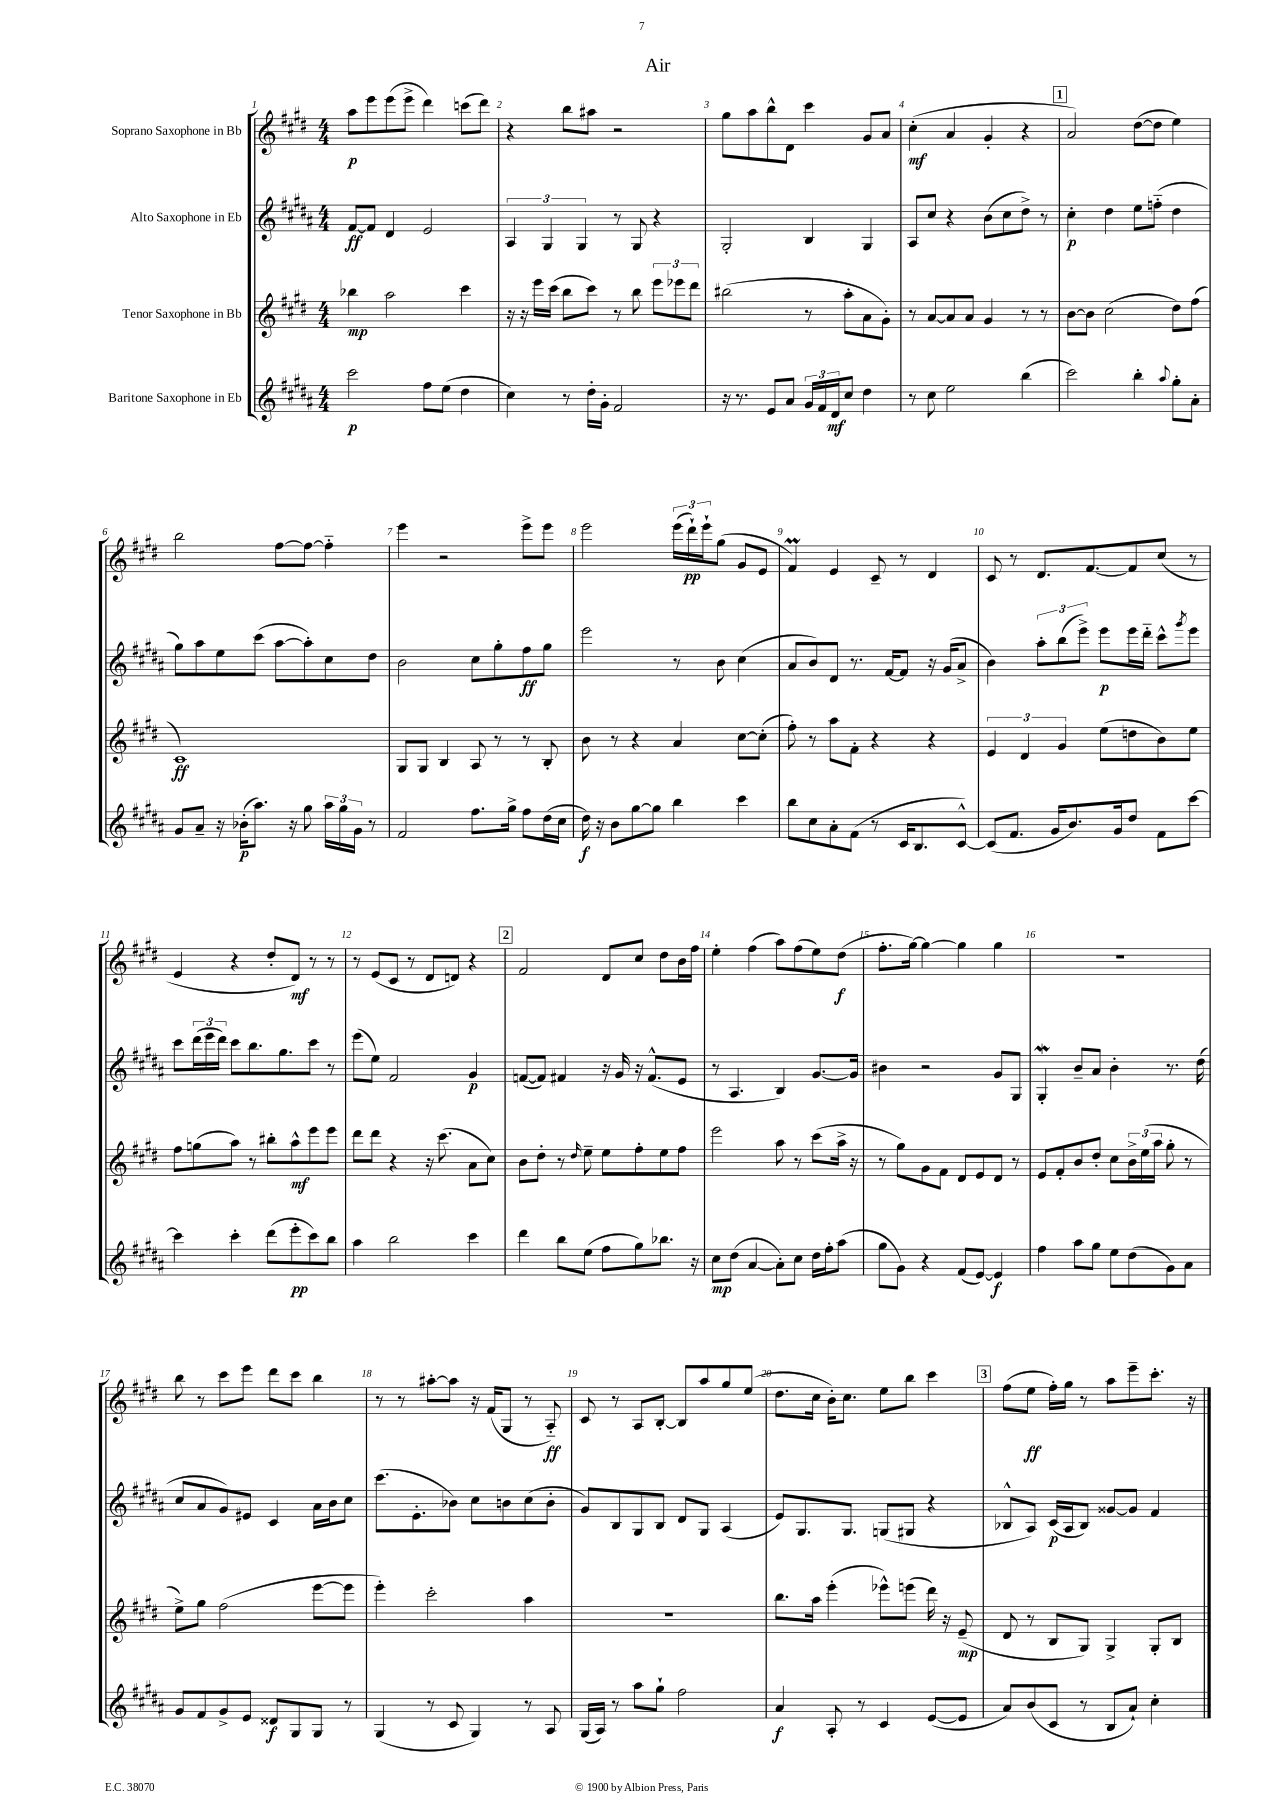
\header { title = "Air" }
<<
\new StaffGroup <<
\new Staff = "s0" \with { instrumentName = "Soprano Saxophone in Bb" } {
    \clef treble \key e \major \numericTimeSignature \time 4/4
    a''8\p e'''8 e'''8( e'''8-> dis'''4) c'''8( dis'''8) |
    r4 b''8 ais''8 r2 |
    gis''8 a''8 b''8-^ dis'8 cis'''4 gis'8 a'8 |
    cis''4-.\mf( a'4 gis'4-. r4 |
    \mark \markup { \box "1" } a'2) dis''8~( dis''8 e''4) |
    b''2 fis''8~ fis''8~ fis''4-_ |
    e'''4 r2 e'''8-> e'''8 |
    e'''2 \tuplet 3/2 { e'''16( dis'''16-!\pp) e'''16-! } gis''8( gis'8 e'8 |
    fis'4\prall) e'4 cis'8-- r8 dis'4 |
    cis'8 r8 dis'8. fis'8.~ fis'8 cis''8( r8 |
    e'4 r4 dis''8-. dis'8\mf) r8 r8 |
    r8 e'8( cis'8 r8 dis'8 d'8) r4 |
    \mark \markup { \box "2" } fis'2 dis'8 cis''8 dis''8 b'16 fis''16 |
    e''4-. fis''4( a''8) fis''8( e''8) dis''8\f( |
    fis''8.-. gis''16~) gis''4~ gis''4 gis''4 |
    R1 |
    b''8 r8 cis'''8 e'''8 dis'''8 cis'''8 b''4 |
    r8 r8 ais''8~-. ais''8 r16 fis'16( gis8 r8 a8-_\ff) |
    cis'8 r8 a8 b8~-. b8 a''8 gis''8 e''8( |
    dis''8. cis''16 b'16-.) cis''8. e''8 b''8 cis'''4 |
    \mark \markup { \box "3" } fis''8( e''8\ff fis''16-.) gis''16 r8 a''8 e'''8-- cis'''8.-. r16 \bar "|." |
}
\new Staff = "s1" \with { instrumentName = "Alto Saxophone in Eb" } {
    \clef treble \key b \major \numericTimeSignature \time 4/4
    fis'8~\ff fis'8 dis'4 e'2 |
    \tuplet 3/2 { ais4 gis4 gis4 } r8 gis8 r4 |
    gis2-. b4 gis4 |
    ais8 cis''8 r4 b'8( cis''8 dis''8->) r8 |
    \mark \markup { \box "1" } cis''4-.\p dis''4 e''8 f''8-_( dis''4 |
    gis''8) ais''8 e''8 cis'''8( ais''8~ ais''8-.) cis''8 dis''8 |
    b'2 cis''8 gis''8-. fis''8\ff gis''8 |
    e'''2 r8 b'8 cis''4( |
    ais'8 b'8) dis'8 r8. fis'16~ fis'8 r16 gis'16( ais'8-> |
    b'4) \tuplet 3/2 { ais''8-. b''8( e'''8->) } e'''8\p e'''16 dis'''16-_ cis'''8-^ \acciaccatura { gis'''8 } e'''8 |
    cis'''8 \tuplet 3/2 { dis'''16( e'''16 dis'''16) } cis'''8 b''8. gis''8. cis'''8 r8 |
    e'''8( e''8) fis'2 gis'4\p |
    \mark \markup { \box "2" } f'8~( f'8) fis'4 r16 gis'16 r16 fis'8.-^( e'8 |
    r8 ais4. b4) gis'8.~ gis'16 |
    bis'4 r2 gis'8 gis8 |
    gis4-.\mordent b'8-- ais'8 b'4-. r8. dis''16( |
    cis''8 ais'8 gis'8) eis'8 cis'4 ais'16 b'16 cis''8 |
    cis'''8.( e'8.-. bes'8) cis''8 b'8 cis''8( b'8-. |
    gis'8) b8 gis8 b8 dis'8 gis8 ais4( |
    e'8) gis8. gis8. g8( gis8 r4 |
    \mark \markup { \box "3" } bes8-^ ais8) cis'16\p( ais16 bes8) gisis'8~ gisis'8 fis'4 \bar "|." |
}
\new Staff = "s2" \with { instrumentName = "Tenor Saxophone in Bb" } {
    \clef treble \key e \major \numericTimeSignature \time 4/4
    bes''4\mp a''2 cis'''4 |
    r16 r16 e'''16 cis'''16( b''8 cis'''8) r8 b''8 \tuplet 3/2 { e'''8 ees'''8 dis'''8 } |
    bis''2( r8 a''8-. a'8 gis'8-.) |
    r8 a'8~ a'8 a'8 gis'4 r8 r8 |
    \mark \markup { \box "1" } b'8~ b'8 cis''2( dis''8) fis''8( |
    cis'1\ff) |
    gis8 gis8 b4 a8 r8 r8 b8-. |
    b'8 r8 r4 a'4 cis''8~ cis''8-.( |
    fis''8-.) r8 a''8 fis'8-. r4 r4 |
    \tuplet 3/2 { e'4 dis'4 gis'4 } e''8( d''8 b'8) e''8 |
    fis''8 g''8( a''8) r8 bis''8-. a''8-^\mf e'''8 e'''8 |
    dis'''8 dis'''8 r4 r16 cis'''8.( a'8 cis''8) |
    \mark \markup { \box "2" } b'8 dis''8-. r8 \grace { dis''16 } e''8-- e''8 fis''8-. e''8 fis''8 |
    e'''2 a''8 r8 cis'''8( a''16-> r16 |
    r8 gis''8) gis'8 fis'8 dis'8 e'8 dis'8 r8 |
    e'8 fis'8-. b'8 dis''8-. cis''8 \tuplet 3/2 { b'16-> e''16( a''16 } gis''8-. r8 |
    e''8->) gis''8 fis''2( e'''8~ e'''8 |
    e'''4-.) cis'''2-. a''4 |
    R1 |
    b''8. a''16 e'''4-.( ees'''8-^) e'''8( dis'''16) r16 e'8--\mp( |
    \mark \markup { \box "3" } dis'8 r8 b8 gis8) gis4-> gis8-. b8 \bar "|." |
}
\new Staff = "s3" \with { instrumentName = "Baritone Saxophone in Eb" } {
    \clef treble \key b \major \numericTimeSignature \time 4/4
    cis'''2\p fis''8 e''8( dis''4 |
    cis''4) r8 dis''16-. gis'16-. fis'2 |
    r16 r8. e'8 ais'8 \tuplet 3/2 { gis'16 fis'16 dis'16\mf } cis''8 dis''4 |
    r8 cis''8 e''2 b''4( |
    \mark \markup { \box "1" } cis'''2) b''4-. \appoggiatura { ais''8 } gis''8-. ais'8-. |
    gis'8 ais'8-- r16 bes'16-.\p( ais''8.) r16 gis''8 \tuplet 3/2 { ais''16 gis''16 gis'16 } r8 |
    fis'2 fis''8. gis''16-> fis''8 dis''16( cis''16 |
    dis''16\f) r16 b'8 gis''8~ gis''8 b''4 cis'''4 |
    b''8 cis''8 ais'8-. fis'8( r8 cis'16 b8. cis'8~-^) |
    cis'8( fis'8. gis'16 b'8.) gis'16 dis''8 fis'8 cis'''8~ |
    cis'''4 cis'''4-. dis'''8( e'''8-.\pp cis'''8) b''8 |
    ais''4 b''2 cis'''4 |
    \mark \markup { \box "2" } dis'''4 b''8 e''8( fis''8 gis''8) bes''8. r16 |
    cis''8\mp dis''8( ais'4~ ais'8-.) cis''8 dis''16 fis''16-. ais''8( |
    gis''8 gis'8) r4 fis'8( e'8~) e'4\f |
    fis''4 ais''8 gis''8 e''8 dis''8( gis'8) ais'8 |
    gis'8 fis'8 gis'8-> e'8 disis'8\f gis8 gis8 r8 |
    gis4( r8 cis'8 gis4) r8 ais8 |
    gis16( ais16) r8 ais''8 gis''8-! fis''2 |
    ais'4\f ais8-. r8 cis'4 e'8~( e'8 |
    \mark \markup { \box "3" } ais'8) b'8( cis'8 r8 b8 ais'8-!) cis''4-. \bar "|." |
}
>>
>>
\layout { \context { \Score \override BarNumber.break-visibility = ##(#f #t #t) barNumberVisibility = #all-bar-numbers-visible } }
